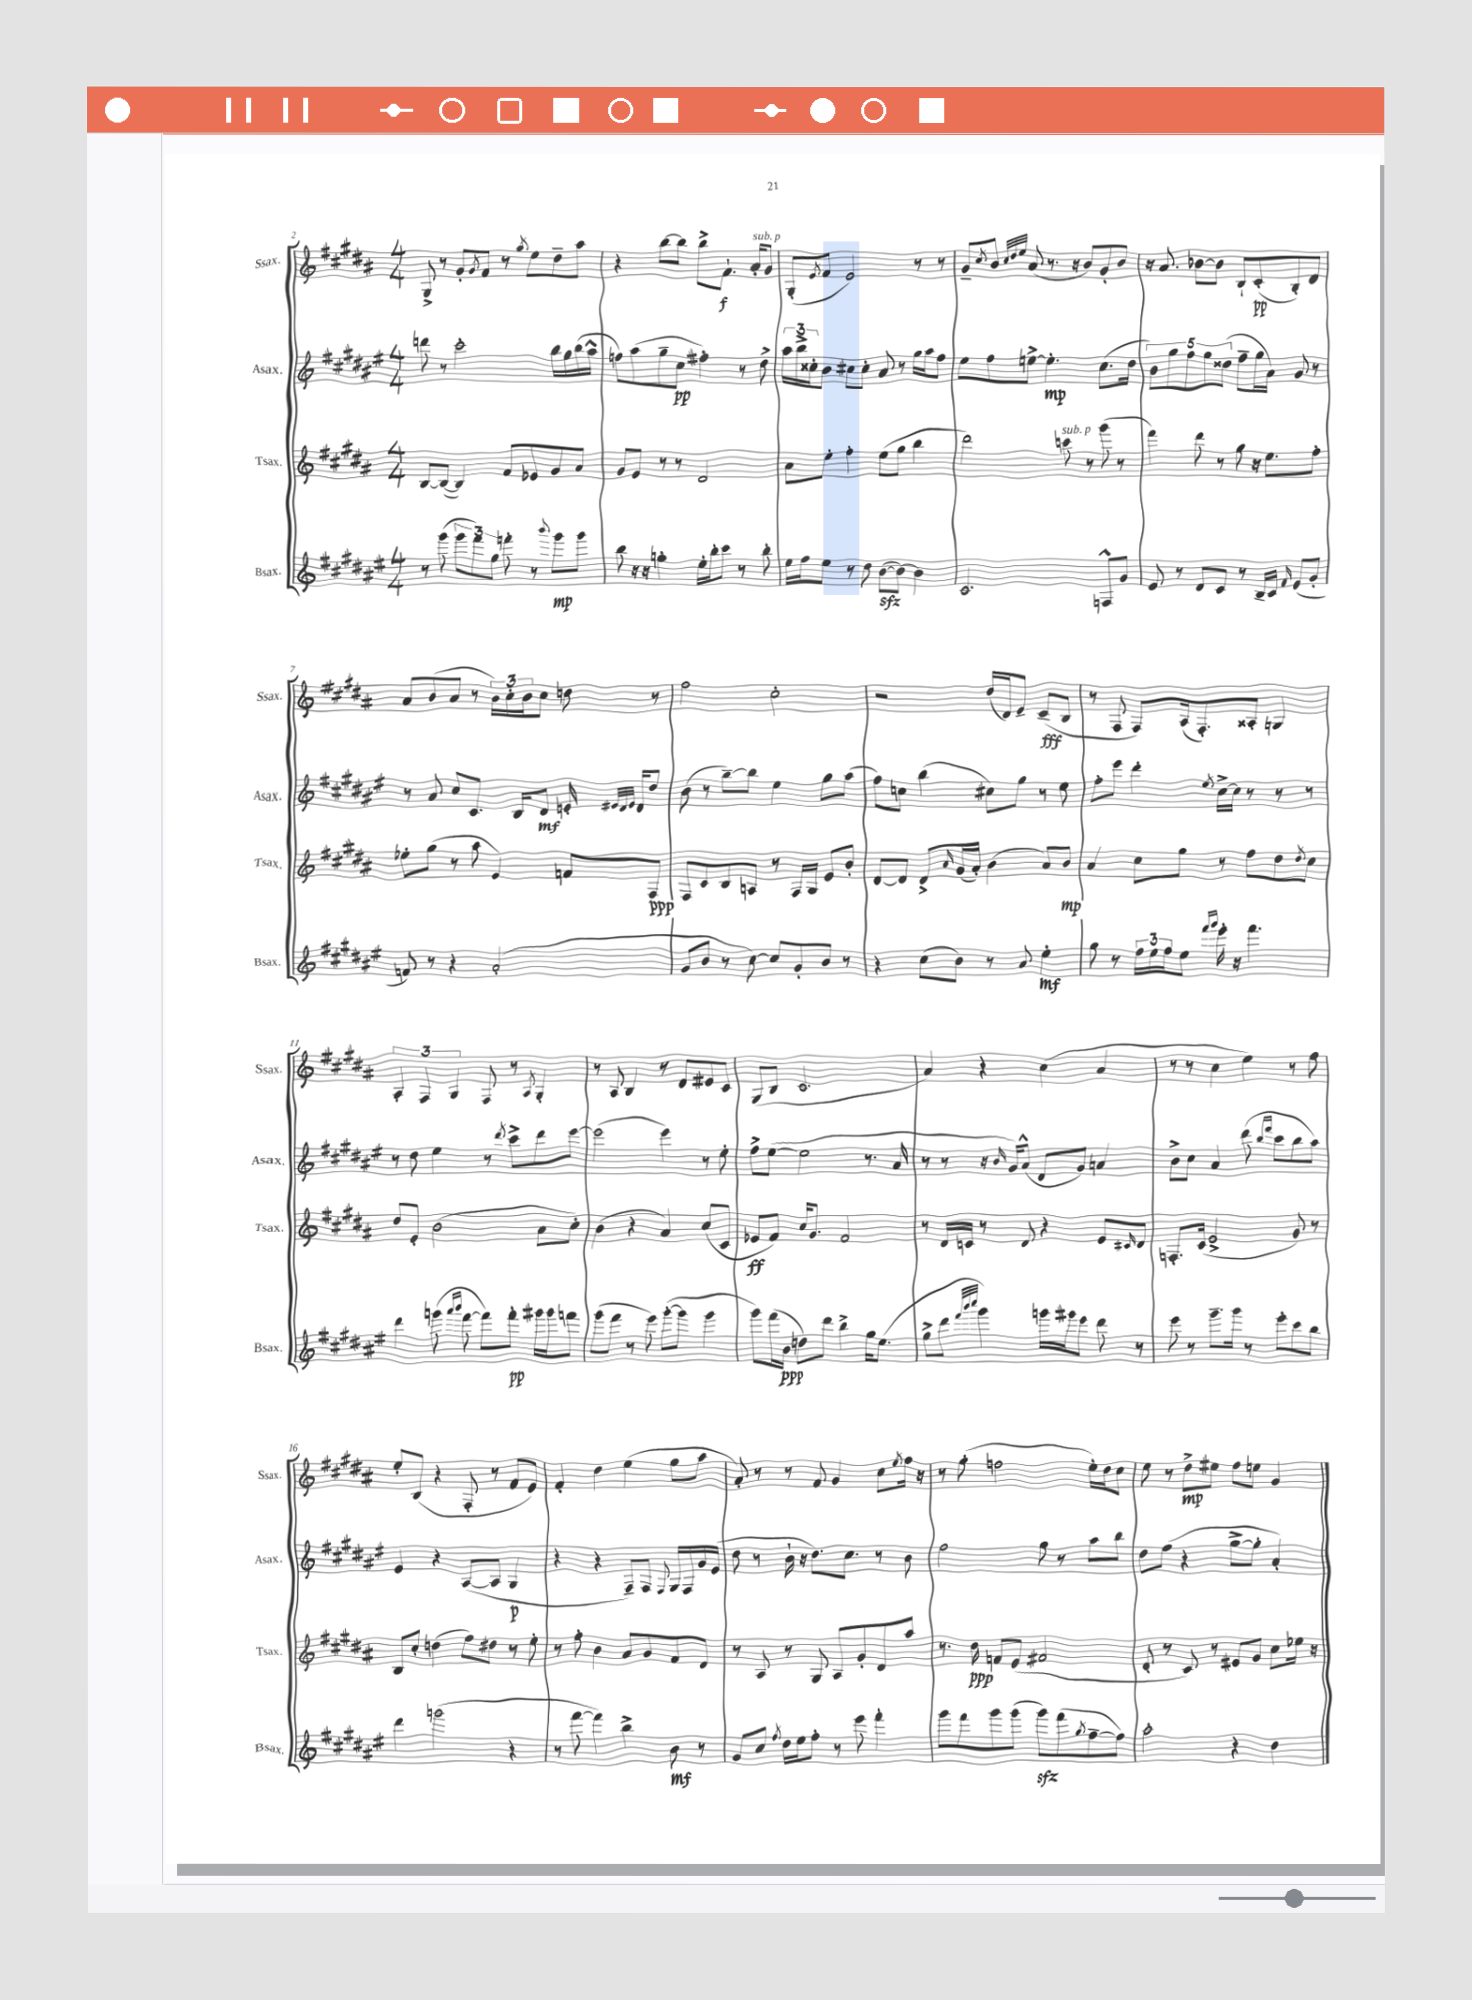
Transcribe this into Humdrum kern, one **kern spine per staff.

**kern	**dynam	**kern	**dynam	**kern	**dynam	**kern	**dynam
*part4	*part4	*part3	*part3	*part2	*part2	*part1	*part1
*staff4	*staff4	*staff3	*staff3	*staff2	*staff2	*staff1	*staff1
*I"Bsax.	*	*I"Tsax.	*	*I"Asax.	*	*I"Ssax.	*
*I'Bsax.	*	*I'Tsax.	*	*I'Asax.	*	*I'Ssax.	*
*clefG2	*	*clefG2	*	*clefG2	*	*clefG2	*
*k[f#c#g#d#a#e#]	*	*k[f#c#g#d#a#]	*	*k[f#c#g#d#a#e#]	*	*k[f#c#g#d#a#]	*
*M4/4	*	*M4/4	*	*M4/4	*	*M4/4	*
=2	=2	=2	=2	=2	=2	=2	=2
8r	.	[8B/L	.	8dddn\	.	8G#^/	.
(8ggg#\	.	(8B/J_	.	8r	.	8r	.
12ggg#\L	.	4B/])	.	2ccc#'\	.	8g#'/L	.
12fff#\)	.	.	.	.	.	.	.
.	.	.	.	.	.	8qg#/	.
.	.	.	.	.	.	8f#/J	.
12gg#\J	.	.	.	.	.	.	.
8fffn'\	.	8f#/L	.	.	.	8r	.
.	.	.	.	.	.	8qgg#/	.
8r	.	8e-X/	.	.	.	8ee\L	.
8qqbbb/	.	.	.	.	.	.	.
8ggg#\L	mp	8g#/	.	16bb\LL	.	8dd#~\	.
.	.	.	.	16gg#\	.	.	.
8ggg#\J	.	8a#/J	.	(16bb\	.	8aa#\J	.
.	.	.	.	16aa#^^\JJ	.	.	.
=3	=3	=3	=3	=3	=3	=3	=3
8bb\	.	8g#/L	.	8ffn\L)	.	4r	.
16r	.	8e/J	.	(8aa#\	.	.	.
16r	.	.	.	.	.	.	.
4ggn'\	.	8r	.	8gg#~\	.	[8bb\L	.
.	.	8r	.	8cc#\J	pp	8bb\J]	.
16ee#'\LL	.	2d#/	.	4ff#X'\)	.	8bb^\L	.
16bb'\J	.	.	.	.	.	.	.
8ccc#\J	.	.	.	.	.	8.f#`\J	f
8r	.	.	.	8r	.	.	.
!	!	!	!	!	!	!LO:TX:a:i:t=sub. p	!
.	.	.	.	.	.	16a#'/KL	.
8bb'\	.	.	.	8dd#^\	.	8g#/J	.
=4	=4	=4	=4	=4	=4	=4	=4
16ee#\LL	.	8a#\L	.	24aa#\LL	.	(8G#'/L	.
.	.	.	.	24bb^\	.	.	.
16ff#\J	.	.	.	.	.	.	.
.	.	.	.	24cc##X'\J	.	.	.
.	.	.	.	.	.	8qe/	.
8ee#\J	.	8ee'\J	.	8b\J	.	8f#/J	.
8r	.	4ff#'\	.	8cc#X\L	.	2e/)	.
8dd#\	.	.	.	8cc#'\J	.	.	.
([8bzz\L	.	(8ee\L	.	8a#/	.	.	.
8b\J_)	.	8gg#\J	.	8r	.	.	.
4b\]	.	4bb\	.	16gg#\LL	.	8r	.
.	.	.	.	16aa#\J	.	.	.
.	.	.	.	8ff#\J	.	8r	.
=5	=5	=5	=5	=5	=5	=5	=5
2.c#/	.	2ddd#\)	.	8ee#\L	.	8g#~/L	.
.	.	.	.	.	.	8qcc#/	.
.	.	.	.	8ff#\	.	8b/J	.
.	.	.	.	.	.	32qqcc#/LLL	.
.	.	.	.	.	.	32qqdd#/	.
.	.	.	.	.	.	32qqee/JJJ	.
.	.	.	.	[8een^\J	.	(8a#/	.
.	.	.	.	4.ee'\]	mp	8.r	.
!	!	!LO:TX:a:i:t=sub. p	!	!	!	!	!
.	.	8cccn\	.	.	.	.	.
.	.	.	.	.	.	16r	.
.	.	8r	.	.	.	8b/L)	.
8Fn^^/L	.	(8ggg#\	.	(8.cc#\L	.	8g#'/	.
8g#/J	.	8r	.	.	.	8b/J	.
.	.	.	.	16dd#\Jk	.	.	.
=6	=6	=6	=6	=6	=6	=6	=6
8e#/	.	4fff#\)	.	10b\L)	.	16r	.
.	.	.	.	.	.	8.a#/	.
.	.	.	.	10gg#\	.	.	.
8r	.	.	.	.	.	.	.
.	.	.	.	10ff#\	.	.	.
8d#/L	.	8ddd#\	.	.	.	[8b-X\L	.
.	.	.	.	10gg#\	.	.	.
8c#/J	.	8r	.	.	.	8b-\J]	.
.	.	.	.	(10dd##X\J	.	.	.
8r	.	8gg#\	.	8ff#~\L	.	8B`/L	.
16B~/LL	.	16r	.	16gg#\L	.	(8c#'/	pp
16c#/JJ	.	8.ee\L	.	16a#\JJ)	.	.	.
16qqf#/	.	.	.	.	.	.	.
(8e#/L	.	.	.	8g#/	.	8B'/)	.
8g#'/J	.	8ff#'\J	.	8r	.	8d#/J	.
!!LO:LB:g=z
=7	=7	=7	=7	=7	=7	=7	=7
8fn/)	.	8ee-X'\L	.	8r	.	8a#/L	.
8r	.	(8gg#\J	.	8a#/	.	(8b/	.
4r	.	8r	.	8cc#/L	.	8a#/J	.
.	.	8aa#\	.	8.c#/J	.	8r	.
(2a#'/	.	4e/)	.	.	.	24b\LL)	.
.	.	.	.	.	.	24cc#'\	.
.	.	.	.	16B/KL	.	.	.
.	.	.	.	.	.	24b\J	.
.	.	.	.	8d#/J	mf	8cc#\J	.
.	.	8fn/L	.	16en'/	.	8ddn\	.
.	.	.	.	32qqe#X/LLL	.	.	.
.	.	.	.	32qqd#/	.	.	.
.	.	.	.	32qqe#/JJJ	.	.	.
.	.	.	.	16d#/KL	.	.	.
.	.	8F#/J	ppp	8dd#/J	.	8r	.
=8	=8	=8	=8	=8	=8	=8	=8
8g#/L	.	8F#/L	.	(8b\	.	2ff#\	.
8b/J	.	8c#/	.	8r	.	.	.
8r	.	8B/	.	[8bb~\L)	.	.	.
[8cc#\)	.	8An/J	.	8bb\J]	.	.	.
8cc#/L]	.	8r	.	4ee#\	.	2cc#'\	.
8g#'/	.	16F#/LL	.	.	.	.	.
.	.	16G#/JJ	.	.	.	.	.
8b/J	.	8e/L	.	8gg#\L	.	.	.
8r	.	8b'/J	.	(8aa#\J	.	.	.
=9	=9	=9	=9	=9	=9	=9	=9
4r	.	[8d#/L	.	8ff#\L)	.	2r	.
.	.	8d#/J]	.	8ccn\J	.	.	.
(8cc#\L	.	8d#^/L	.	(4bb\	.	.	.
.	.	16qqa#/	.	.	.	.	.
8b\J)	.	(16g#/L	.	.	.	.	.
.	.	16a#'/JJ)	.	.	.	.	.
8r	.	(4b\	.	8cc#X\L)	.	(16dd#/LL	.
.	.	.	.	.	.	16d#/J)	.
8a#/	.	.	.	8gg#\J	.	8e~/J	.
4ee#'\	mf	8a#/L)	.	8r	.	(8c#~/L	fff
.	.	8b/J	mp	8ee#\	.	8B/J	.
=10	=10	=10	=10	=10	=10	=10	=10
8gg#\	.	4a#/	.	8ff#'\L	.	8r	.
8r	.	.	.	8eee#\J	.	8F#/	.
24ff#\LL	.	8cc#\L	.	4ddd#'\	.	8F#/L)	.
24ee#\	.	.	.	.	.	.	.
24ff#\J	.	.	.	.	.	.	.
8ee#\J	.	8gg#\J	.	.	.	(16A#/k	.
.	.	.	.	.	.	8.F#'/)	.
16qqfff#/LL	.	.	.	.	.	.	.
16qqggg#/JJ	.	.	.	8qee#/	.	.	.
16eee#'\	.	8r	.	[16cc#^\LL	.	.	.
16r	.	.	.	16cc#\JJ]	.	.	.
4.fff#\	.	8ff#\L	.	8r	.	8A##X'/J	.
.	.	8dd#\	.	8r	.	4Gn/	.
.	.	8qdd#/	.	.	.	.	.
.	.	8cc#\J	.	8r	.	.	.
!!LO:LB:g=z
=11	=11	=11	=11	=11	=11	=11	=11
4ddd#\	.	8dd#/L	.	8r	.	6A#'/	.
.	.	8e'/J	.	8dd#\	.	.	.
.	.	.	.	.	.	6F#/	.
(8gggn\	.	(2b\	.	4ee#\	.	.	.
.	.	.	.	.	.	6G#/	.
16qqaaa#/LL	.	.	.	.	.	.	.
16qqbbb/JJ	.	.	.	.	.	.	.
[8fff#\	.	.	.	.	.	.	.
8fff#\L])	.	.	.	8r	.	8F#/	.
.	.	.	.	8qddd#/	.	.	.
8fff#'\J	pp	.	.	8ccc#^\L	.	8r	.
.	.	.	.	.	.	8qA#/	.
16ggg#X\LL	.	8a#\L	.	8ddd#\	.	4G#'/	.
16ggg#\J	.	.	.	.	.	.	.
8fffn\J	.	8cc#'\J)	.	[8eee#\J	.	.	.
=12	=12	=12	=12	=12	=12	=12	=12
(8ggg#\L	.	(4b\	.	(2eee#\]	.	8r	.
8fff#\J	.	.	.	.	.	8A#/	.
8r	.	4r	.	.	.	4B/	.
8eee#\)	.	.	.	.	.	.	.
([8ggg#'\L	.	4a#/)	.	4eee#\)	.	8r	.
8ggg#\J]	.	.	.	.	.	8d#/L	.
4ggg#\	.	(8cc#/L	.	8r	.	8e#X/	.
.	.	8c#/J	.	8ee#'\	.	8c#/J	.
=13	=13	=13	=13	=13	=13	=13	=13
8ggg#\L)	.	8e-X/L	ff	8ff#^\L	.	(8G#/L	.
(16fff#\L	.	8f#/J)	.	([8ee#\J	.	8B/J	.
16b\JJ	ppp	.	.	.	.	.	.
8ddn\L)	.	16cc#/KL	.	2ee#\]	.	2.c#/	.
.	.	8.g#/J	.	.	.	.	.
8ddd#\J	.	.	.	.	.	.	.
4bb^\	.	2f#/	.	.	.	.	.
16gg#\KL	.	.	.	8.r	.	.	.
(8.ee#\J	.	.	.	.	.	.	.
.	.	.	.	16a#/	.	.	.
=14	=14	=14	=14	=14	=14	=14	=14
8gg#^\L	.	8r	.	8r	.	4a#/)	.
8ddd#\J	.	16d#/LL	.	8r	.	.	.
.	.	16cn/JJ	.	.	.	.	.
32qqfff#/LLL	.	.	.	.	.	.	.
32qqbbb/	.	.	.	.	.	.	.
32qqcccc#/JJJ	.	.	.	.	.	.	.
4ggg#\)	.	8r	.	16r	.	4r	.
.	.	.	.	16qqb/	.	.	.
.	.	.	.	16g#/KL)	.	.	.
.	.	8d#/	.	(8a#^^/J	.	.	.
16gggn\LL	.	4r	.	8d#/L	.	(4cc#\	.
16ggg#X\J	.	.	.	.	.	.	.
8eee#\J	.	.	.	8g#/J)	.	.	.
8ddd#\	.	8e/L	.	4an/	.	4a#/	.
.	.	16qqc#X/	.	.	.	.	.
8r	.	8d#/J	.	.	.	.	.
=15	=15	=15	=15	=15	=15	=15	=15
8eee#\	.	8.Fn'/L	.	8b^\L	.	8r	.
8r	.	.	.	8cc#\J	.	8r	.
.	.	(16c#/Jk	.	.	.	.	.
8.ggg#~\L	.	2e^/	.	4a#/	.	4cc#\	.
16ggg#\Jk	.	.	.	.	.	.	.
8r	.	.	.	(8ddd#\	.	4ee\)	.
.	.	.	.	16qqbb/LL	.	.	.
.	.	.	.	16qqfff#/JJ	.	.	.
8eee#'\L	.	.	.	8ccc#\L	.	.	.
8ccc#\	.	8g#/)	.	8bb\	.	8r	.
8bb\J	.	8r	.	8aa#\J)	.	8ff#\	.
!!LO:LB:g=z
=16	=16	=16	=16	=16	=16	=16	=16
4ddd#\	.	8B/L	.	4e#/	.	8ee'/L	.
.	.	8cc#'/J	.	.	.	(8B/J	.
(2gggn\	.	(4ddn\	.	4r	.	4r	.
.	.	8ff#\L)	.	([8A#/L	.	8F#'/	.
.	.	8dd#X\J	.	8A#/J]	.	8r	.
4r	.	8r	.	4G#/	p	8f#/L	.
.	.	8ee'\	.	.	.	8e/J)	.
=17	=17	=17	=17	=17	=17	=17	=17
8r	.	8r	.	4r	.	4f#'/	.
[8fff#\	.	8ff#'\	.	.	.	.	.
4fff#\])	.	4b\	.	4r	.	4dd#\	.
4bb^\	.	8a#/L	.	8F#~/L)	.	(4ee\	.
.	.	8g#/	.	8F#/J	.	.	.
.	.	.	.	8qqF#/	.	.	.
8b\	mf	8f#/	.	16G#/LL	.	8gg#\L	.
.	.	.	.	16F#/	.	.	.
8r	.	8d#/J	.	16g#/	.	8aa#\J	.
.	.	.	.	(16e#/JJ	.	.	.
=18	=18	=18	=18	=18	=18	=18	=18
8g#/L	.	8r	.	8dd#\	.	8a#'/)	.
8cc#/J	.	8A#/	.	8r	.	8r	.
8qff#/	.	.	.	.	.	.	.
16dd#\LL	.	8r	.	16b`\	.	8r	.
16ee#\J	.	.	.	16r	.	.	.
8ff#'\J	.	8G#/	.	8.dd#\L)	.	8f#/	.
8r	.	8A#/L	.	.	.	4g#/	.
.	.	.	.	8.cc#\J	.	.	.
8eee#\	.	8g#'/	.	.	.	.	.
4fff#'\	.	8d#/	.	8r	.	8cc#\L	.
.	.	.	.	.	.	8qee/	.
.	.	8aa#/J	.	8b\	.	16ff#\Jk	.
.	.	.	.	.	.	16r	.
=19	=19	=19	=19	=19	=19	=19	=19
8ggg#\L	.	8.r	.	2ff#\	.	8r	.
8fff#\	.	.	.	.	.	(8gg#'\	.
.	.	16dd#\	ppp	.	.	.	.
8ggg#\	.	8fn/L	.	.	.	2ffn\	.
(8ggg#\J	.	(8e/J	.	.	.	.	.
8ggg#zz\L)	.	2f#X/	.	8gg#\	.	.	.
(8fff#\	.	.	.	8r	.	.	.
8qgg#/	.	.	.	.	.	.	.
[8ff#~\	.	.	.	8aa#\L	.	16ee'\LL)	.
.	.	.	.	.	.	16dd#\J	.
8ff#\J])	.	.	.	8bb\J	.	8cc#\J	.
=20	=20	=20	=20	=20	=20	=20	=20
2aa#'\	.	8d#'/	.	8dd#\L	.	8ee\	.
.	.	8r	.	(8ff#\J	.	8r	.
.	.	8c#/)	.	4r	.	8dd#^\L	mp
.	.	8r	.	.	.	8ee#X\J	.
4r	.	8e#X/L	.	[8gg#^\L	.	8ff#\L	.
.	.	8g#/J	.	8gg#'\J]	.	8een\J	.
4dd#\	.	8cc#\L	.	4a#'/)	.	4g#/	.
.	.	16ee-X\Jk	.	.	.	.	.
.	.	16r	.	.	.	.	.
==	==	==	==	==	==	==	==
*-	*-	*-	*-	*-	*-	*-	*-
